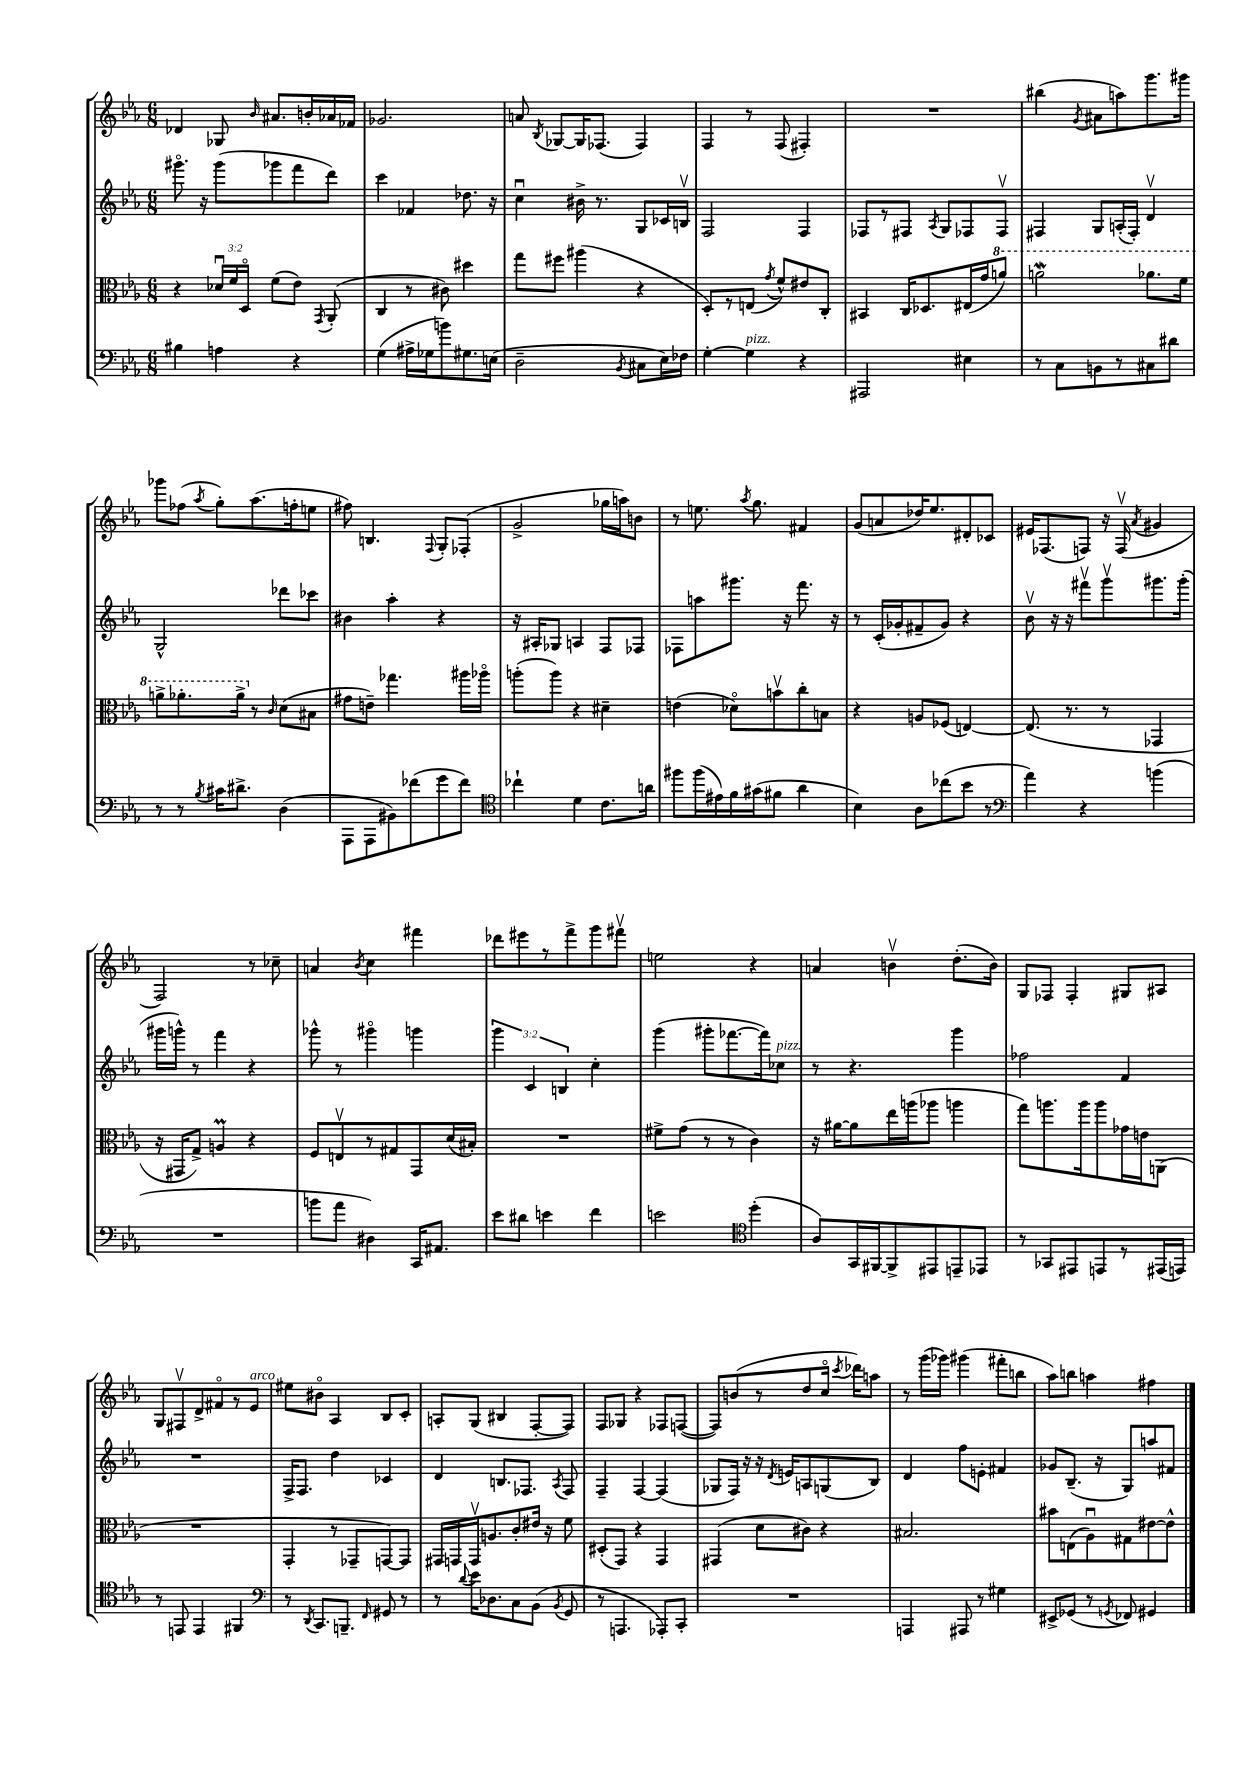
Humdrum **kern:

**kern	**kern	**kern	**kern
*part4	*part3	*part2	*part1
*staff4	*staff3	*staff2	*staff1
*clefF4	*clefC3	*clefG2	*clefG2
*k[b-e-a-]	*k[b-e-a-]	*k[b-e-a-]	*k[b-e-a-]
*M6/8	*M6/8	*M6/8	*M6/8
=75	=75	=75	=75
4B#X\	4r	8.ggg#X\	4d-X/
.	.	16r	.
4An\	24d-Xu/LL	(8ggg#\L	8G-X/
.	24f/	.	.
.	24D/JJ	.	.
.	.	.	16qqb-/
.	(8f\L	8ggg-X\	8.a#X/L
4r	8e-\J)	8fff\	.
.	.	.	16bn'/L
.	8qGG/	.	.
.	(8AA-'/	8ddd\J)	16a-X/
.	.	.	16f-X/JJ
=76	=76	=76	=76
(4G\	4C/	4ccc\	2.g-X/
16A#X^\LL	8r	4f-X/	.
16G-X\J	.	.	.
8bn\)	8c#X\)	.	.
8.G#X\	4dd#X\	8.dd-X\	.
(16En\Jk	.	16r	.
=77	=77	=77	=77
2D~\	8gg\L	4ccu\	8an/
.	.	.	8qB-/
.	8ff#X\J	.	[8G-X/L
.	(4aa#X\	16b#X^\	16G-/K]
.	.	8.r	(8.F-X/J
8qBB-/	.	.	.
8C#X\L	4r	8G/L	4F-/)
16E-\L)	.	16c-X/L	.
16F-X\JJ	.	16Bnv/JJ	.
=78	=78	=78	=78
[4G'\	8D'/L)	2F/	4F/
.	8r	.	.
!LO:TX:a:i:t=pizz.	!	!	!
4G\]	(8En/J	.	8r
.	8qg/	.	.
.	8f^^/L)	.	(8F/
4r	8e#X/	4F/	4F#X'/)
.	8C'/J	.	.
=79	=79	=79	=79
2AAA#X/	4BB#X/	8F-X/L	2.r
.	.	8r	.
.	16C/KL	8F#X/J	.
.	8.D-X/	.	.
.	.	8qA-/	.
.	.	8G/L	.
4E#X\	(16E#X/L	8F-X/	.
.	16g/J	.	.
*	*8va	*	*
.	8aan/J)	8F-v/J	.
=80	=80	=80	=80
8r	2aanW\	4F#X/	(4bb#X\
8C\L	.	.	.
.	.	.	8qg/
8BBn\	.	8G/L	8a#X\L
8r	.	(16An'/L	8aan\)
.	.	16F#'/JJ)	.
8C#X\	8.aa-X\L	4dv/	8.ggg\
8d#X\J	.	.	.
.	16ff\Jk	.	16ggg#X\Jk
!!LO:LB:g=z
=81	=81	=81	=81
8r	8aan^\L	2G^^/	8ggg-X\L
8r	8.aa-X'\	.	(8ff-X\J
8qB-/	.	.	8qaa-/
16c#X\KL	.	.	8gg'\L)
8.d#X^\J	16aa-^\Jk	.	.
*	*X8va	*	*
.	8r	.	(8.aa-\
.	16qqc/	.	.
(4D\	(8d\L	8ddd-X\L	.
.	.	.	16ffn'\k
.	8B#X\J	8ccc-X\J	8een\J
=82	=82	=82	=82
8AAA-\L	8g#X\L	4b#X\	8ff#X\)
8AAA-\	8en~\J)	.	4.Bn/
8BB#X\)	4.gg-X\	4aa-'\	.
(8f-X\	.	.	.
.	.	.	8qqF/
8g\	.	4r	8G'/L
8f-\J)	16aa#X\LL	.	(8F-X'/J
.	16aa-X\JJ	.	.
=83	=83	=83	=83
*clefC4	*	*	*
4cc-X`\	(8aan'\L	16r	2g^/
.	.	16A#X'/KL	.
.	8aa\J)	8G-X/J	.
4d\	4r	4An/	.
8.c\L	4d#X~\	8F/L	16gg-X\LL
.	.	.	16aan\J)
.	.	8F-X/J	8bn\J
16an\Jk	.	.	.
=84	=84	=84	=84
8ff#X\L	(4en\	8F-X\L	8r
(16ff#\L	.	8aan\	8.een\
16e#X\)	.	.	.
16f\	8d-X\L)	8.ggg#X\J	.
.	.	.	8qaa-/
(16g#X\J	.	.	8.gg\
8f#X\J	8bnv\	.	.
.	.	16r	.
4a-\	8cc'\	8.fff\	4f#X/
.	8Bn\J	.	.
.	.	16r	.
=85	=85	=85	=85
4B-\)	4r	8r	(8g/L
.	.	(16c'/LL	8an/
.	.	16g-X'/J	.
8A-\L	8An/L	8f#X~/	16dd-X/K)
.	.	.	8.ee-/
(8cc-X\	(8F-X/J	8g-/J)	.
8b-\J	[4En/)	4r	8d#X'/
8r	.	.	8c-X/J
=86	=86	=86	=86
*clefF4	*	*	*
4a-\)	(8.E/]	8b-v\	16e#X/KL
.	.	.	(8.F-X/
.	.	16r	.
.	8.r	16r	.
4r	.	8fff#Xv\L	8Fn/J)
.	8r	8gggv\	16r
.	.	.	(16Fv/
.	.	.	8qa-/
(4bn\	4GG-X/	8.ggg#X\	4g#X/
.	.	(16ggg#'\Jk	.
!!LO:LB:g=z
=87	=87	=87	=87
2.r	16r	16ggg#X\LL	2F/)
.	16GG#X/KL	16gggn^^\JJ)	.
.	8G^/J)	8r	.
.	4Anm/	4fff\	.
.	4r	4r	8r
.	.	.	8cc-X~\
=88	=88	=88	=88
8bn\L	8F/L	8ggg-X^^\	4an/
8a-\J	8Env/	8r	.
.	.	.	8qb-/
4D#X\)	8r	4ggg#X\	4cc\
.	8G#X/	.	.
16CC/KL	8GG/	4gggn\	4fff#X\
8.AA#X/J	.	.	.
.	(16d/L	.	.
.	16B#X'/JJ)	.	.
=89	=89	=89	=89
8e-\L	2.r	6ggg\	8ddd-X\L
8d#X\J	.	.	8eee#X\
.	.	6c/	.
4en\	.	.	8r
.	.	6Bn/	.
.	.	.	8fff^\
4f\	.	4cc'\	8ggg\
.	.	.	8fff#Xv\J
=90	=90	=90	=90
2en\	8f#X^\L	(4ggg\	2een\
.	(8g\J	.	.
.	8r	8ggg#X'\L	.
.	8r	[8.fff-X\	.
*clefC4	*	*	*
(4dd'\	4c\)	.	4r
.	.	16fff-\k])	.
!	!	!LO:TX:a:i:t=pizz.	!
.	.	8cc-X\J	.
=91	=91	=91	=91
8A-/L)	16r	8r	4an/
.	[16a#X\KL	.	.
16GG/L	8a#\]	4.r	.
[16FF#X/J	.	.	.
8FF#^/]	16ee-\L	.	4bnv\
.	(16aan\J	.	.
8EE#X/	8aa-X\J	.	.
8EEn~/	4aan\	4ggg\	(8.dd'\L
8EE-X/J	.	.	.
.	.	.	16b\Jk)
=92	=92	=92	=92
8r	8gg\L)	2ff-X\	8G/L
8GG-X/L	8.aan\	.	8F-X/J
8EE#X/	.	.	4F-'/
.	16aa\k	.	.
8EEn/	8aa\	.	.
8r	16g-X\L	4f/	8G#X/L
.	16en\J	.	.
(16EE#X/L	(8AAn\J	.	8A#X/J
16EEn/JJ)	.	.	.
!!LO:LB:g=z
=93	=93	=93	=93
8r	2.r	2.r	8G/L
8EEn/	.	.	8F#Xv/
4EE/	.	.	8d^/
.	.	.	8f#X/
4FF#X/	.	.	8r
!	!	!	!LO:TX:a:i:t=arco
.	.	.	8e-/J
=94	=94	=94	=94
*clefF4	*	*	*
8r	4GG'/	16F^/KL	8ee#X\L
.	.	8.F/J	.
8qDD/	.	.	.
8.CC/L	.	.	8b#X\J
.	8r	4dd\	4A-/
8.BBBn~/J	.	.	.
.	8GG-X~/L	.	.
16qqFF/	.	.	.
8GG#X/	[8GGn/)	4c-X/	8B-/L
8r	8GG/J]	.	8c'/J
=95	=95	=95	=95
8r	16GG#X/LL	4d/	8An'/L
.	16GGn/	.	.
8qqd/	.	.	.
16e-\KL	16GGv/J	.	(8G/J
8.D-X\	8.An/	.	.
.	.	8.Bn/L	4B#X/
8C\	8c'/	.	.
.	.	8.F-X/J	.
(8BB-\J	16e#X/Jk	.	[8F'/L
.	16r	.	.
8qBB-/	.	8qA-/	.
8GG/	8f\	8F-/	8F/J])
=96	=96	=96	=96
8r	(8D#X'/L	4F~/	8F/L
4.AAAn/	8GG/J)	.	8G-X/J
.	4r	[4F/	4r
8AAA-X'/L)	4GG/	(4F/]	8F-X/L
8CC'/J	.	.	([8Fn/J
=97	=97	=97	=97
2.r	(4GG#X/	8G-X/L	8F/L])
.	.	16F/Jk)	(8bn/
.	.	16r	.
.	8d\L	16r	8r
.	.	8qd/	.
.	.	16en/KL	.
.	8c#X\J)	8An/	8dd/
.	4r	(8Gn/	16cc/Jk
.	.	.	8qccc/
.	.	.	16ddd-X\KL)
.	.	8B-/J)	8aan\J
=98	=98	=98	=98
4AAAn/	2.B#X/	4d/	8r
.	.	.	(16ggg\LL
.	.	.	16ggg-X\JJ)
8AAA#X/	.	8ff\L	(4ggg#X\
8r	.	8en'\J	.
4G#X\	.	4f#X/	8fff#X'\L
.	.	.	8bbn\J
=99	=99	=99	=99
8EE#X^/L	8b#X\L	8g-X/L	8aa-\L)
(8GG-X/J	(8En\	(8.B-~/J	8bbn\J
8r	8A-u\)	.	4aan\
.	.	16r	.
8qGGn/	.	.	.
8FF-X/)	8G#X\	8G/L)	.
4GG#X/	[8e#X\	8aan/	4ff#X\
.	8e#^^\J]	8f#X/J	.
==	==	==	==
*-	*-	*-	*-
